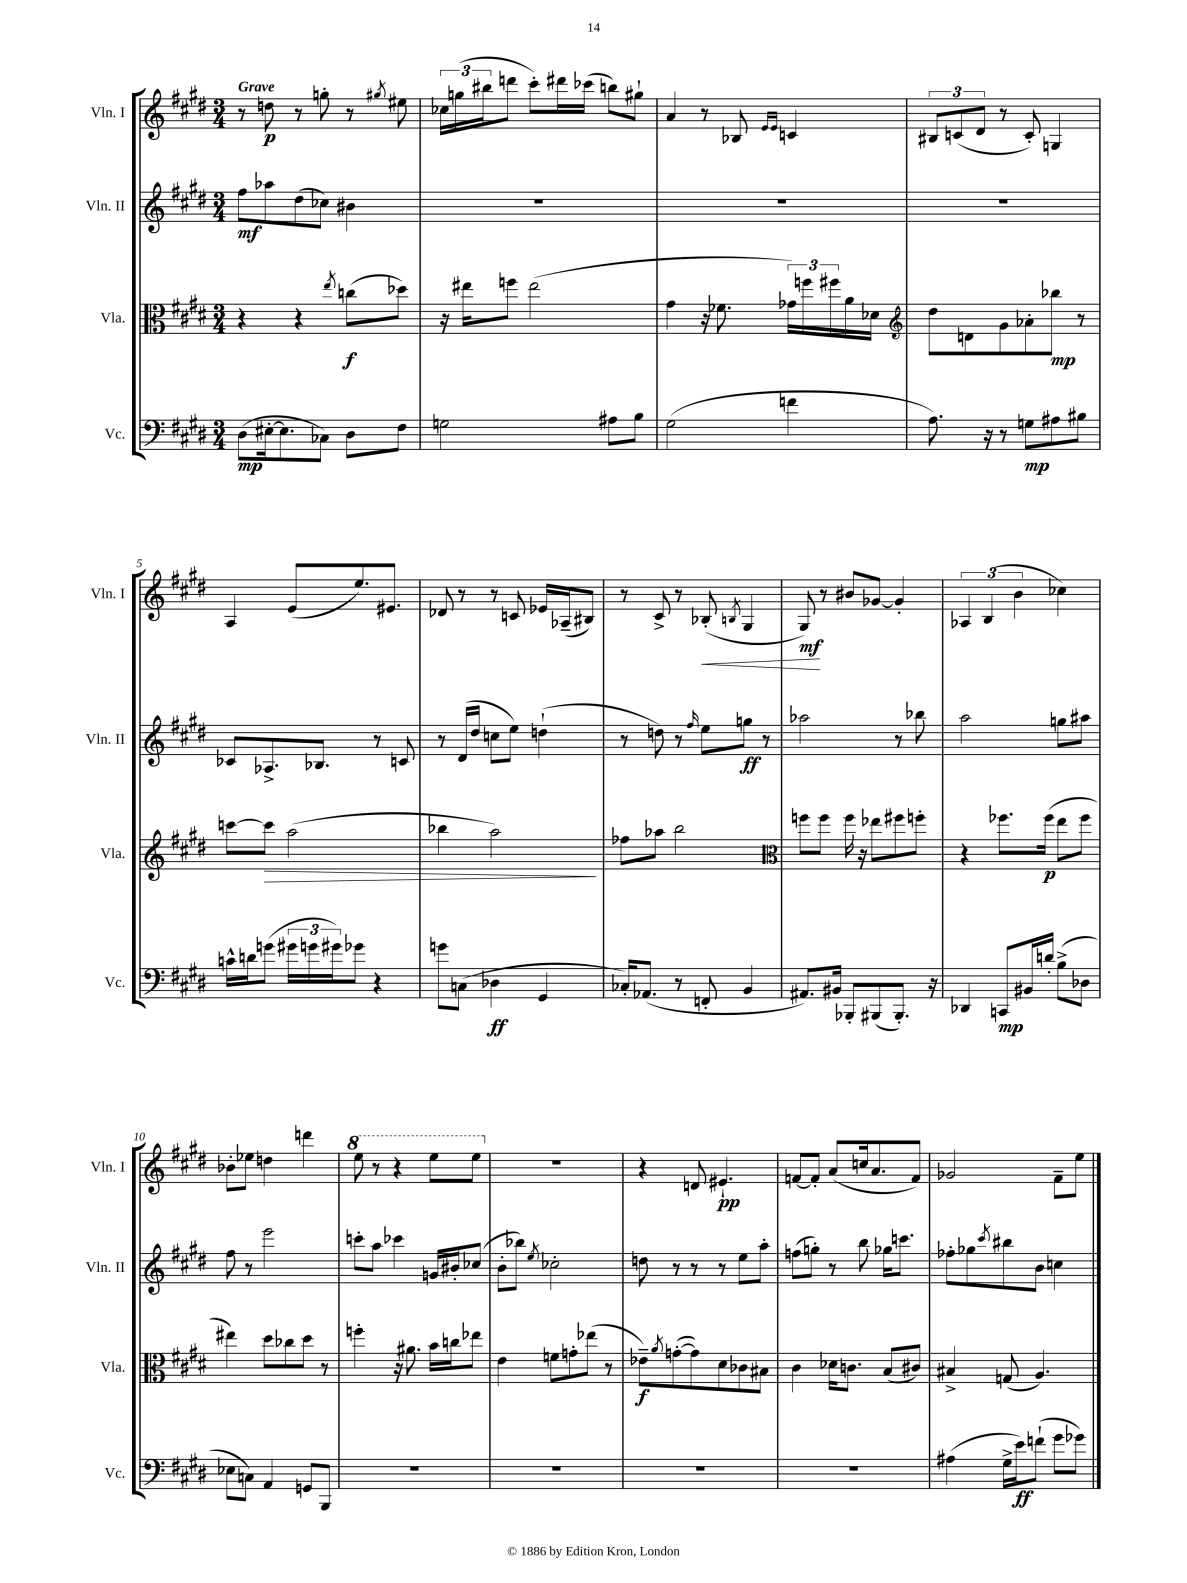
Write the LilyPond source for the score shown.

<<
\new StaffGroup <<
\new Staff = "s0" \with { instrumentName = "Vln. I" shortInstrumentName = "Vln. I" } {
    \clef treble \key e \major \numericTimeSignature \time 3/4 \tempo "Grave"
    r8 d''8\p r8 g''8-. r8 \acciaccatura { gis''8 } eis''8 |
    \tuplet 3/2 { ces''16 g''16( bis''16 } d'''8 cis'''8-.) dis'''16 ces'''16( b''8) gis''8-! |
    a'4 r8 bes8 \grace { e'16 e'16 } c'4 |
    \tuplet 3/2 { bis8 c'8( dis'8 } r8 c'8-.) g4 |
    a4 e'8( e''8.) eis'8. |
    des'8 r8 r8 c'8 ees'16 aes16--( bis8) |
    r8 cis'8-> r8 bes8-.\<( \acciaccatura { b8 } gis4 |
    gis8\mf\!) r8 bis'8 ges'8~ ges'4-. |
    \tuplet 3/2 { aes4 b4( b'4 } ces''4) |
    bes'8-. ees''8 d''4 d'''4 |
    \ottava #1 e'''8 r8 r4 e'''8 e'''8 \ottava #0 |
    R2. |
    r4 d'8 eis'4.-!\pp |
    f'8~ f'8-. a'8( c''16 a'8. f'8) |
    ges'2 fis'8-- e''8 \bar "|." |
}
\new Staff = "s1" \with { instrumentName = "Vln. II" shortInstrumentName = "Vln. II" } {
    \clef treble \key e \major \numericTimeSignature \time 3/4
    fis''8\mf aes''8 dis''8( ces''8) bis'4 |
    R2. |
    R2. |
    R2. |
    ces'8 aes8.-> bes8. r8 c'8 |
    r8 dis'16( dis''16 c''8 e''8) d''4-!( |
    r8 d''8) r8 \grace { fis''16 } e''8 g''8\ff r8 |
    aes''2 r8 bes''8 |
    a''2 g''8 ais''8 |
    fis''8 r8 e'''2 |
    c'''8-. a''8 ces'''4 g'16 bis'16-. ces''8( |
    b'8-. bes''8) \acciaccatura { e''8 } ces''2-. |
    d''8 r8 r8 r8 e''8 a''8-. |
    f''8( g''8-.) r8 b''8 ges''16 c'''8. |
    fes''8-. ges''8 \acciaccatura { cis'''8 } bis''8 b'8 c''4 \bar "|." |
}
\new Staff = "s2" \with { instrumentName = "Vla." shortInstrumentName = "Vla." } {
    \clef alto \key e \major \numericTimeSignature \time 3/4
    r4 r4 \acciaccatura { e''8 } c''8\f( des''8) |
    r16 eis''16 f''8 eis''2( |
    gis'4 r16 fes'8. \tuplet 3/2 { ges'16) f''16 fis''16 } a'16 des'16 |
    \clef treble dis''8 d'8 gis'8 aes'8-. bes''8\mp r8 |
    c'''8~ c'''8\> a''2( |
    bes''4 a''2\!) |
    fes''8 aes''8 b''2 |
    \clef alto f''8 f''8 f''16 r16 ees''8 fis''8 f''8-. |
    r4 fes''8. fes''16\p( e''8 fes''8 |
    eis''4) dis''8 ces''8 dis''8 r8 |
    f''4-. r16 ais'8. b'16 c''16 ees''8 |
    e'4 f'8 g'8-. ees''8( r8 |
    ees'8--\f) \acciaccatura { a'8 } g'8~-.( g'8) dis'8 ces'8 bis8 |
    cis'4 des'16 c'8. b8( cis'8) |
    bis4-> g8( a4.) \bar "|." |
}
\new Staff = "s3" \with { instrumentName = "Vc." shortInstrumentName = "Vc." } {
    \clef bass \key e \major \numericTimeSignature \time 3/4
    dis8\mp( eis16~-. eis8. ces8) dis8 fis8 |
    g2 ais8 b8 |
    gis2( f'4 |
    a8.) r16 r8 g8\mp ais8 bis8 |
    c'16-^ d'16 g'8( \tuplet 3/2 { gis'16 g'16 gis'16) } ges'8 r4 |
    g'8 c8( des4\ff gis,4 |
    ces16-.) aes,8.( r8 f,8-. b,4 |
    ais,8.) bis,16 bes,,8-. bis,,8( bis,,8.-.) r16 |
    des,4 c,8\mp bis,16 d'16-. b8->( des8 |
    ees8 c8) a,4 g,8 b,,8 |
    R2. |
    R2. |
    R2. |
    R2. |
    ais4( gis16-> e'16\ff) f'8-!( gis'8 ges'8) \bar "|." |
}
>>
>>
